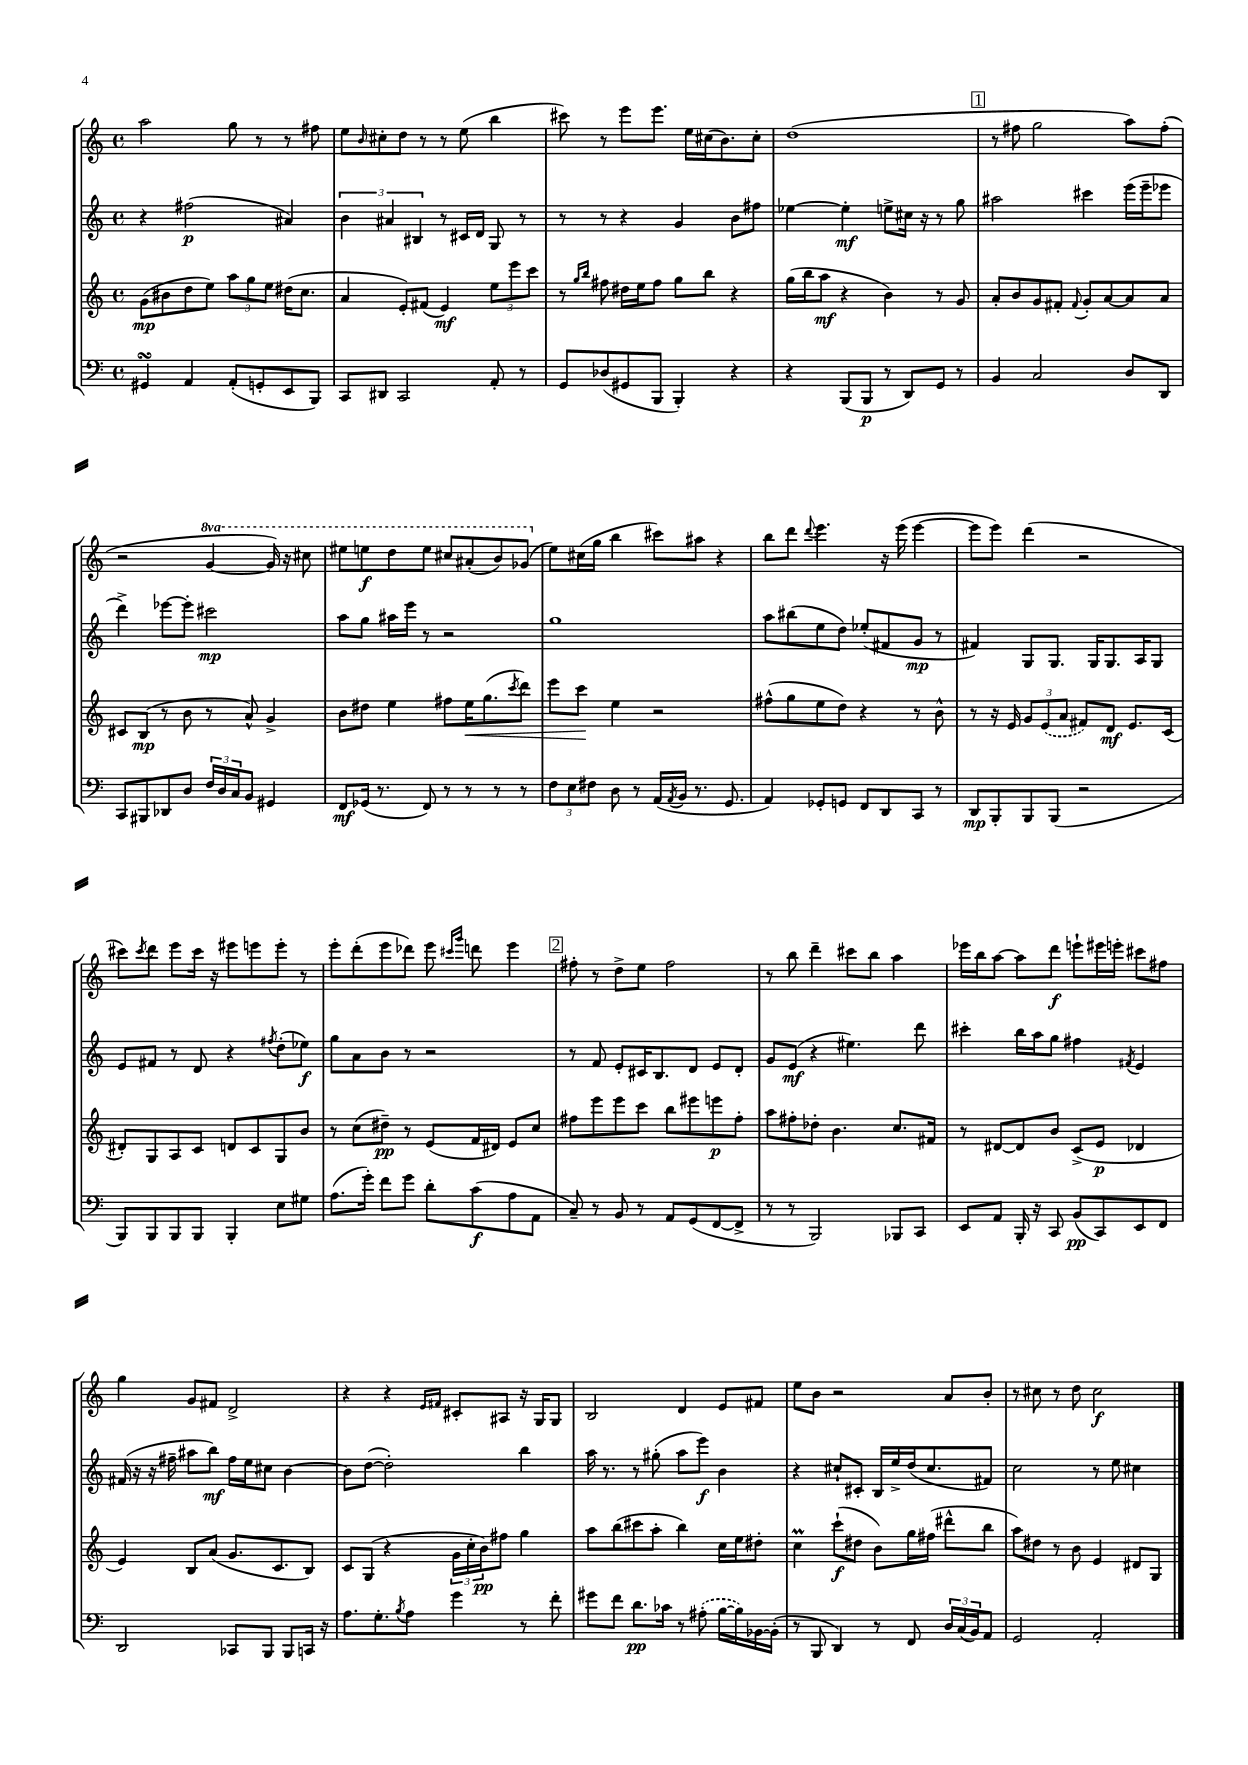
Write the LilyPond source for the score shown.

<<
\new StaffGroup <<
\new Staff = "s0" {
    \clef treble \key c \major \defaultTimeSignature \time 4/4 \set Staff.ottavationMarkups = #ottavation-simple-ordinals
    a''2 g''8 r8 r8 fis''8 |
    e''8 \grace { b'16 } cis''8-. d''8 r8 r8 e''8( b''4 |
    cis'''8) r8 e'''8 e'''8. e''16 cis''16( b'8.) cis''8-. |
    d''1( |
    \mark \markup { \box "1" } r8 fis''8 g''2 a''8) fis''8-.( |
    r2 \ottava #1 g''4~ g''16) r16 cis'''8 |
    eis'''8 e'''8\f d'''8 e'''8 cis'''8 ais''8-.( b''8) ges''8( \ottava #0 |
    e''8) cis''16( g''16 b''4 cis'''8) ais''8 r4 |
    b''8 d'''8 \appoggiatura { d'''8 } e'''4. r16 e'''16( e'''4~ |
    e'''8 e'''8) d'''4( r2 |
    cis'''8) \acciaccatura { cis'''8 } d'''8 e'''8 cis'''16 r16 eis'''8 e'''8 e'''8-. r8 |
    e'''8-. d'''8-.( e'''8 des'''8) e'''8 \grace { cis'''16 g'''16 } d'''8 e'''4 |
    \mark \markup { \box "2" } fis''8-. r8 d''8-> e''8 fis''2 |
    r8 b''8 d'''4-- cis'''8 b''8 a''4 |
    ees'''16 b''16 a''8~ a''8 d'''8\f e'''8-! eis'''16 e'''16-. cis'''8 fis''8 |
    g''4 g'8 fis'8 d'2-> |
    r4 r4 \grace { e'16 fis'16 } cis'8-. ais8 r16 g16 g8 |
    b2 d'4 e'8 fis'8 |
    e''8 b'8 r2 a'8 b'8-. |
    r8 cis''8 r8 d''8 cis''2\f \bar "|." |
}
\new Staff = "s1" {
    \clef treble \key c \major \defaultTimeSignature \time 4/4
    r4 fis''2\p( ais'4) |
    \tuplet 3/2 { b'4 ais'4 bis4 } r8 cis'16 d'16 g8 r8 |
    r8 r8 r4 g'4 b'8 fis''8 |
    ees''4~ ees''4-.\mf e''8-> cis''16 r16 r8 g''8 |
    \mark \markup { \box "1" } ais''2 cis'''4 e'''16( e'''16-- ees'''8 |
    d'''4->) ees'''8~ ees'''8-. cis'''2\mp |
    a''8 g''8 ais''16 e'''16 r8 r2 |
    g''1 |
    a''8 bis''8( e''8 d''8) ees''8-.( fis'8 g'8\mp r8 |
    fis'4) g8 g8. g16 g8. a16 g8 |
    e'8 fis'8 r8 d'8 r4 \acciaccatura { fis''8 } d''8-.( ees''8\f) |
    g''8 a'8 b'8 r8 r2 |
    \mark \markup { \box "2" } r8 f'8 e'8-. cis'16 b8. d'8 e'8 d'8-. |
    g'8 e'8\mf( r4 eis''4.) d'''8 |
    cis'''4-. b''16 a''16 g''8 fis''4 \acciaccatura { fis'8 } e'4 |
    fis'16( r16 r16 fis''16-- ais''8 b''8\mf) fis''16 e''16 cis''8 b'4~ |
    b'8 d''8~( d''2-.) b''4 |
    a''16 r8. r8 gis''8-.( a''8 e'''8\f) b'4 |
    r4 cis''8-! cis'8-. b16 e''16-> d''16( cis''8. fis'8) |
    c''2 r8 e''8 cis''4 \bar "|." |
}
\new Staff = "s2" {
    \clef treble \key c \major \defaultTimeSignature \time 4/4
    g'8\mp( bis'8 d''8 e''8) \tuplet 3/2 { a''8 g''8 e''8 } dis''16( c''8. |
    a'4 e'8-.) fis'8( e'4\mf) \tuplet 3/2 { e''8 e'''8 c'''8 } |
    r8 \grace { g''16 b''16 } fis''8 dis''16 e''16 fis''8 g''8 b''8 r4 |
    g''16( b''16 a''8\mf r4 b'4) r8 g'8 |
    \mark \markup { \box "1" } a'8-. b'8 g'8 fis'8-. \appoggiatura { fis'8 } g'8-. a'8~ a'8 a'8 |
    cis'8 b8\mp( r8 b'8 r8 a'8-^) g'4-> |
    b'8 dis''8 e''4 fis''8 e''16\< g''8.( \acciaccatura { c'''8 } d'''8) |
    e'''8 c'''8\! e''4 r2 |
    fis''8-^( g''8 e''8 d''8) r4 r8 b'8-^ |
    r8 r16 e'16 \tuplet 3/2 { g'8 \once \slurDashed e'8( a'8 } fis'8) d'8\mf e'8. c'16( |
    dis'8-.) g8 a8 c'8 d'8 c'8 g8 b'8 |
    r8 c''8( dis''8--\pp) r8 e'8( f'16 dis'16) e'8 c''8 |
    \mark \markup { \box "2" } fis''8 e'''8 e'''8 c'''8 b''8 eis'''8 e'''8\p fis''8-. |
    a''8 fis''8-. des''8-. b'4. c''8. fis'16 |
    r8 dis'8~ dis'8 b'8 c'8->( e'8\p des'4 |
    e'4) b8 a'8( g'8. c'8. b8) |
    c'8 g8( r4 \tuplet 3/2 { g'16 c''16-. b'16\pp) } fis''8 g''4 |
    a''8 b''8( cis'''8 a''8-. b''4) c''16 e''16 dis''8-. |
    c''4\prall c'''8-!\f( dis''8 b'8) g''16 fis''16( dis'''8-^ b''8 |
    a''8) dis''8 r8 b'8 e'4 dis'8 g8 \bar "|." |
}
\new Staff = "s3" {
    \clef bass \key c \major \defaultTimeSignature \time 4/4
    gis,4\turn a,4 a,8-.( g,8-. e,8 b,,8) |
    c,8 dis,8 c,2 a,8-. r8 |
    g,8 des8( gis,8 b,,8 b,,4-.) r4 |
    r4 b,,8( b,,8\p r8 d,8) g,8 r8 |
    \mark \markup { \box "1" } b,4 c2 d8 d,8 |
    c,8 bis,,8 des,8 d8 \tuplet 3/2 { f16 d16 c16 } b,8 gis,4 |
    f,8\mf ges,16( r8. f,8) r8 r8 r8 r8 |
    \tuplet 3/2 { f8 e8 fis8 } d8 r8 a,16( \acciaccatura { a,8 } b,16 r8. g,8. |
    a,4) ges,8-. g,8 f,8 d,8 c,8 r8 |
    d,8\mp b,,8-. b,,8 b,,8( r2 |
    b,,8) b,,8 b,,8 b,,8 b,,4-. e8 gis8 |
    a8.( g'16-.) f'8 g'8 d'8-. c'8\f( a8 a,8 |
    \mark \markup { \box "2" } c8--) r8 b,8 r8 a,8 g,8( f,8~ f,8-> |
    r8 r8 b,,2) bes,,8 c,8 |
    e,8 a,8 b,,16-. r16 c,8 b,8\pp( c,8) e,8 f,8 |
    d,2 ces,8 b,,8 b,,8 c,16 r16 |
    a8. g8.-. \acciaccatura { b8 } a8 g'4 r8 f'8-. |
    gis'8 f'8 d'8.\pp ces'16 r8 \once \slurDashed ais8-.( b16~ b16) bes,16~ bes,16-.( |
    r8 b,,8 d,4) r8 f,8 \tuplet 3/2 { d16 c16( b,16) } a,8 |
    g,2 a,2-. \bar "|." |
}
>>
>>
\layout { \context { \Score \remove "Bar_number_engraver" } }
